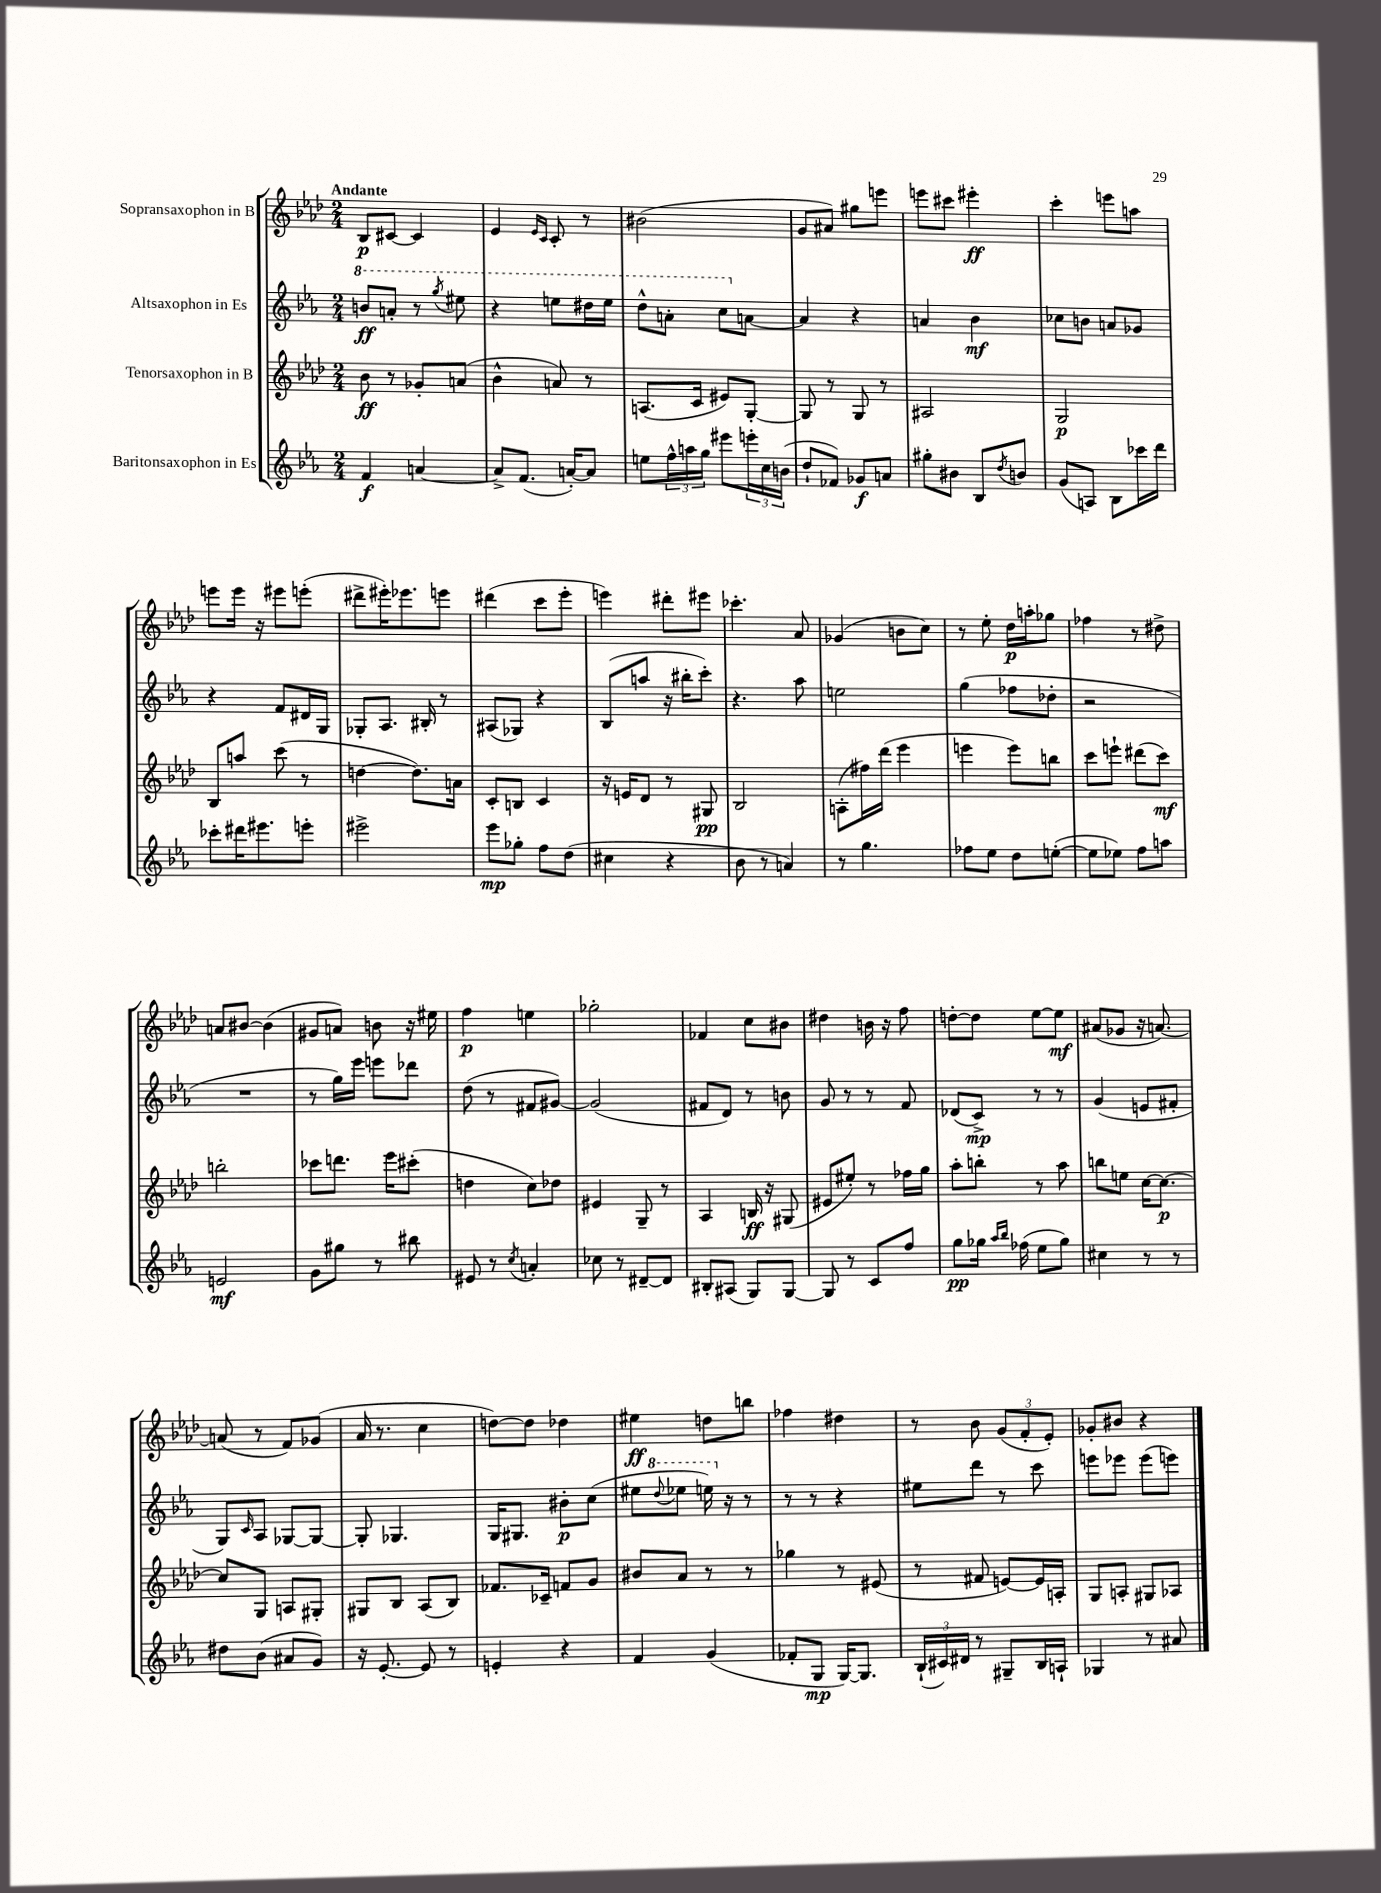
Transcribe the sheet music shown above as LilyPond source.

<<
\new StaffGroup <<
\new Staff = "s0" \with { instrumentName = "Sopransaxophon in B" } {
    \clef treble \key aes \major \numericTimeSignature \time 2/4 \tempo "Andante"
    bes8\p cis'8~ cis'4 |
    ees'4 \grace { ees'16 c'16 } c'8-. r8 |
    bis'2( |
    g'8 ais'8) gis''8 e'''8 |
    e'''8 cis'''8 eis'''4-.\ff |
    c'''4-. e'''8 a''8 |
    e'''8 e'''16 r16 eis'''8 e'''8-.( |
    dis'''8-> eis'''16-.) ees'''8. e'''8 |
    dis'''4( c'''8 ees'''8-. |
    e'''4) dis'''8-. eis'''8 |
    ces'''4.-. aes'8 |
    ges'4( b'8 c''8) |
    r8 ees''8-. des''16\p a''16-. ges''8 |
    fes''4 r8 dis''8-> |
    a'8 bis'8~ bis'4( |
    gis'8 a'8) b'8 r16 eis''16 |
    f''4\p e''4 |
    ges''2-. |
    fes'4 c''8 bis'8 |
    dis''4 b'16 r16 f''8 |
    d''8~-. d''8 ees''8~ ees''8\mf |
    ais'8( ges'8 r16 a'8.~) |
    a'8( r8 f'8) ges'8( |
    aes'16 r8. c''4 |
    d''8~) d''8 des''4 |
    eis''4\ff d''8 b''8 |
    fes''4 dis''4 |
    r8 bes'8 \tuplet 3/2 { g'8( f'8-. ees'8-.) } |
    ges'8-. bis'8 r4 \bar "|." |
}
\new Staff = "s1" \with { instrumentName = "Altsaxophon in Es" } {
    \clef treble \key ees \major \numericTimeSignature \time 2/4
    \ottava #1 b''8\ff a''8-. r8 \acciaccatura { g'''8 } eis'''8 |
    r4 e'''8 dis'''16 e'''16 |
    d'''8-^ a''8-. c'''8 \ottava #0 a'8~ |
    a'4 r4 |
    a'4 bes'4\mf |
    ces''8 b'8 a'8 ges'8 |
    r4 f'8 dis'16 g16 |
    ges8-. aes8. bis16-. r8 |
    ais8( ges8) r4 |
    bes8( a''8 r16 bis''16-. c'''8-.) |
    r4. aes''8 |
    e''2 |
    g''4( fes''8 des''8-. |
    r2 |
    R2 |
    r8 g''16) ees'''16 e'''8 des'''8 |
    d''8( r8 fis'8 gis'8~) |
    gis'2( |
    fis'8 d'8) r8 b'8 |
    g'8 r8 r8 f'8 |
    des'8( c'8->\mp) r8 r8 |
    g'4( e'8 fis'8-. |
    g8) \grace { c'16 } aes8 ges8~ ges8~ |
    ges8-. ges4. |
    g16 gis8. bis'8-.\p c''8( |
    eis''8 \ottava #1 \appoggiatura { d'''8 } ees'''!8 e'''16) \ottava #0 r16 r8 |
    r8 r8 r4 |
    eis''8 d'''8 r8 c'''8 |
    e'''8 ees'''8 ees'''8( e'''8) \bar "|." |
}
\new Staff = "s2" \with { instrumentName = "Tenorsaxophon in B" } {
    \clef treble \key aes \major \numericTimeSignature \time 2/4
    bes'8\ff r8 ges'8-. a'8( |
    bes'4-^ a'8) r8 |
    a8.( c'16 eis'8) g8~-. |
    g8 r8 g8 r8 |
    ais2 |
    g2\p |
    bes8 a''8 c'''8( r8 |
    d''4~ d''8.) a'16 |
    c'8-. b8 c'4 |
    r16 e'16 des'8 r8 gis8\pp |
    bes2 |
    a8-.( fis''16) des'''16( ees'''4 |
    e'''4 e'''8) b''8 |
    c'''8 e'''8-! dis'''8( c'''8\mf) |
    b''2-. |
    ces'''8 d'''8. ees'''16 cis'''8-.( |
    d''4 c''8) des''8 |
    eis'4 g8-- r8 |
    aes4 b16\ff r16 gis8( |
    eis'8 eis''8-.) r8 fes''16 g''16 |
    aes''8-. b''8-. r8 aes''8 |
    b''8 e''8 c''16~ c''8.~\p |
    c''8 g8 a8 gis8-. |
    gis8 bes8 aes8( bes8) |
    fes'8. ces'16-- f'8 g'8 |
    bis'8 aes'8 r8 r8 |
    ges''4 r8 eis'8( |
    r8 fis'8 e'8~) e'16 a16-. |
    g8 a8-. gis8 aes8 \bar "|." |
}
\new Staff = "s3" \with { instrumentName = "Baritonsaxophon in Es" } {
    \clef treble \key ees \major \numericTimeSignature \time 2/4
    f'4\f a'4~ |
    a'8-> f'8.( a'16~-.) a'8 |
    e''8 \tuplet 3/2 { f''16-^ a''16 g''16 } eis'''8 \tuplet 3/2 { e'''16-. c''16 b'16( } |
    d''8-! fes'8) ges'8\f a'8 |
    gis''8-. bis'8 bes8 \acciaccatura { d''8 } b'8 |
    g'8( a8) bes8 ces'''16 d'''16 |
    ces'''8-. dis'''16 eis'''8. e'''8-. |
    eis'''2-> |
    ees'''8\mp ges''8-. f''8 d''8( |
    cis''4 r4 |
    bes'8 r8 a'4) |
    r8 g''4. |
    fes''8 ees''8 d''8 e''8~-.( |
    e''8 ees''8) f''8 a''8 |
    e'2\mf |
    g'8 gis''8 r8 bis''8 |
    eis'8 r8 \acciaccatura { c''8 } a'4-. |
    ces''8 r8 dis'8~-- dis'8 |
    bis8-. ais8( g8) g8~ |
    g8 r8 c'8 f''8 |
    g''8\pp ges''16 \grace { aes''16 bes''16 } fes''16( ees''8 ges''8) |
    cis''4 r8 r8 |
    dis''8 bes'8( ais'8 g'8) |
    r16 ees'8.~-. ees'8 r8 |
    e'4-. r4 |
    f'4 g'4( |
    fes'8-. g8\mp g16~) g8. |
    \tuplet 3/2 { bes16-!( cis'16) dis'16 } r8 gis8-- bes16 a16-! |
    ges4 r8 ais'8 \bar "|." |
}
>>
>>
\layout { \context { \Score \remove "Bar_number_engraver" } }
